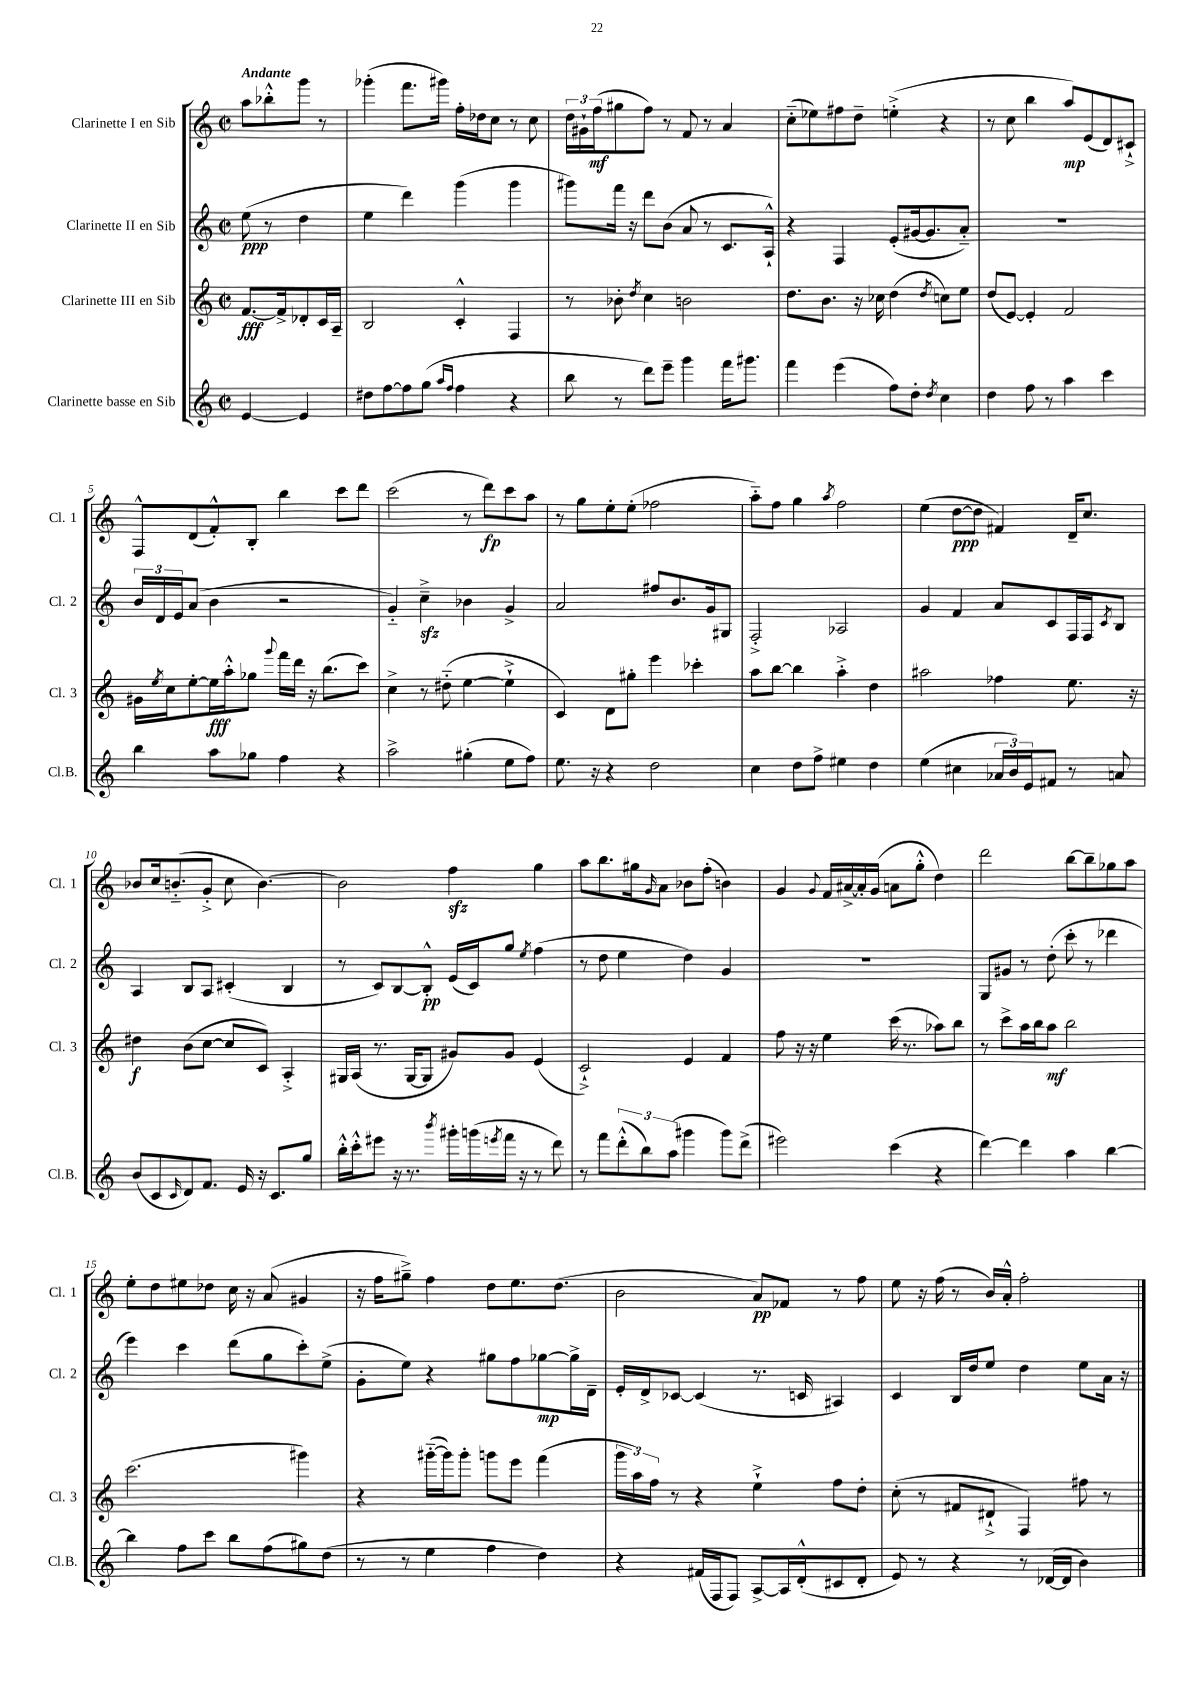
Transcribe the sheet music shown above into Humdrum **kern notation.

**kern	**kern	**kern	**kern
*staff4	*staff3	*staff2	*staff1
*clefG2	*clefG2	*clefG2	*clefG2
*k[]	*k[]	*k[]	*k[]
*M2/2	*M2/2	*M2/2	*M2/2
*met(c|)	*met(c|)	*met(c|)	*met(c|)
[4e	[8.f	(8ee	8aa
.	.	8r	8bb-'^^
.	16f^]	.	.
4e]	8d-'	4dd	8ggg
.	16c	.	8r
.	16A~	.	.
=	=	=	=
8dd#	2B	4ee	(4ggg-'
[8ff	.	.	.
8ff]	.	4ddd)	8.fff
(8gg	.	.	.
.	.	.	16ggg#)
16qqaa	.	.	.
16qqff	.	.	.
4ff	4c'^^	(4ggg	16ff'
.	.	.	16dd-
.	.	.	8cc
4r	4F	4ggg	8r
.	.	.	8cc
=	=	=	=
8bb	8r	8ggg#)	24dd
.	.	.	24g#`
.	.	.	(24ff
8r	8b-'	16fff	8gg#
.	.	16r	.
.	8qdd	.	.
8ddd)	4cc	8ddd	8ff)
8eee~	.	(8b	8r
4ggg	2b	8a	8f
.	.	8r	8r
16fff	.	8.c	4a
8.ggg#	.	.	.
.	.	16A`^^)	.
=	=	=	=
4fff	8.dd	4r	(8cc'~
.	.	.	8ee-)
.	8.b	.	.
(4eee	.	4F	8ff#
.	16r	.	8dd~
.	16cc-	.	.
8ff)	(4dd	(8e'	(4ee'^
8dd'	.	[16g#	.
.	.	8.g#]	.
8qdd	8qdd	.	.
4cc	8cc)	.	4r
.	8ee	8a'~)	.
=	=	=	=
4dd	(8dd	1r	8r
.	[8e)	.	8cc
8ff	4e']	.	4bb
8r	.	.	.
4aa	2f	.	8aa)
.	.	.	(8e
4ccc	.	.	8d)
.	.	.	8c#`^
=	=	=	=
4bb	16g#	24b	8F^^
.	.	24d	.
.	8qee	.	.
.	16cc	.	.
.	.	24e	.
.	[8ee'	(8a	(8d
8aa	16ee]	4b	8f'^^)
.	16aa'^^	.	.
8gg-	8gg-	.	8B'
.	8qqggg	.	.
4ff	16fff	2r	4bb
.	16ddd	.	.
.	16r	.	.
.	(8.bb	.	.
4r	.	.	8ccc
.	8ccc)	.	8ddd
=	=	=	=
2aa^	4cc^	4g'~)	(2ccc
.	8r	4cc~^	.
.	(8dd#'~	.	.
(4gg#'	[4ee	4b-	8r
.	.	.	8ddd)
8ee	4ee`^]	4g^	8ccc
8ff)	.	.	8aa
=	=	=	=
8.ee	4c)	2a	8r
.	.	.	8gg
16r	.	.	.
4r	8d	.	8ee'
.	8gg#'	.	(8ee'
2dd	4eee	8ff#	2ff-
.	.	8.b	.
.	4ccc-'	.	.
.	.	16g	.
.	.	8G#	.
=	=	=	=
4cc	8aa	2F'^	8aa'~)
.	[8bb	.	8ff
8dd	4bb]	.	4gg
8ff^	.	.	.
.	.	.	8qaa
4ee#	4aa'^	2A-	2ff
4dd	4dd	.	.
=	=	=	=
(4ee	2aa#	4g	(4ee
4cc#	.	4f	[8dd
.	.	.	8dd]
24a-	4ff-	8a	4f#)
24b)	.	.	.
24e	.	.	.
8f#	.	8c	.
8r	8.ee	16F	16d~
.	.	16F	8.cc
.	.	8qc	.
8a	.	8B	.
.	16r	.	.
=	=	=	=
(8b	4dd#	4A	8b-
8c	.	.	16cc
.	.	.	(8.b'~
16qqc	.	.	.
8d)	(8b	8B	.
8.f	[8cc	8A	8g'^
.	8cc]	(4c#'	8cc
16e	.	.	.
16r	8c)	.	[4.b)
8.c	.	.	.
.	4A'^	4B	.
8gg	.	.	.
=	=	=	=
16bb'^^	16G#	8r	2b]
16ccc'^^	(16A	.	.
8eee#	8.r	8c)	.
16r	.	[8B	.
8.r	[16G#	.	.
.	8G#]	8B'^^]	.
8qbbb	.	.	.
16ggg#'	8g#)	(16e	4ff
(16ggg	.	16c)	.
8qeee	.	.	.
16fff	8g#	8gg	.
16r	.	.	.
.	.	8qee	.
8r	(4e	(4ff	4gg
8ddd)	.	.	.
=	=	=	=
8r	2c`^)	8r	8aa
8fff	.	8dd	8.bb
(12ddd'^^	.	4ee	.
.	.	.	16gg#
12bb)	.	.	.
.	.	.	16qqg
.	.	.	8a
(12aa	.	.	.
4ggg#	4e	4dd)	8b-
.	.	.	(8ff'
8ggg#)	4f	4g	4b)
(8ddd^	.	.	.
=	=	=	=
2eee#)	8ff	1r	4g
.	16r	.	.
.	16r	.	.
.	.	.	8qqg
.	4ee	.	16f
.	.	.	[16a#^
.	.	.	16a#']
.	.	.	(16g
(4ccc	(16ccc	.	8a
.	8.r	.	.
.	.	.	8gg'^^
4r	8aa-)	.	4dd)
.	8bb	.	.
=	=	=	=
[4ddd)	8r	8G	2ddd
.	8ccc^	8g#	.
4ddd]	16aa	8r	.
.	16bb	.	.
.	8aa	(8dd'	.
4aa	2bb	8ccc'	[8bb
.	.	8r	8bb~]
[4bb	.	4ddd-	8gg-
.	.	.	8aa
=	=	=	=
4bb]	(2.ccc	4eee)	8ee'
.	.	.	8dd
8ff	.	4ccc	8ee#
8ccc	.	.	8dd-
8bb	.	(8ddd	16cc
.	.	.	16r
(8ff	.	8gg	(8a
8gg#)	4ggg#)	8ccc')	4g#
(8dd	.	(8ee^	.
=	=	=	=
8r	4r	8g'	16r
.	.	.	16ff
8r	.	8ee)	8gg#~^)
4ee	([16ggg#'~	4r	4ff
.	16ggg#])	.	.
.	8ggg#'	.	.
4ff	8ggg	8gg#	8dd
.	8eee	8ff	8.ee
4dd)	(4fff	[8gg-	.
.	.	.	(8.dd
.	.	16gg-^]	.
.	.	16d~	.
=	=	=	=
4r	24ggg	16e'	2b
.	24aa)	.	.
.	.	16d^	.
.	24ff	.	.
.	8r	[8c-	.
(16f#	4r	(4c-]	.
16F	.	.	.
8F)	.	.	.
[8A^	4ee`^	8.r	8a)
16A]	.	.	8f-
(16d'^^	.	16c	.
8c#	8ff	4A#)	8r
8d'	8dd'	.	8ff
=	=	=	=
8e)	(8cc'	4c	8ee
8r	8r	.	16r
.	.	.	(16ff
4r	8f#	16B	8r
.	.	16dd	.
.	8d#`^	8ee	16b)
.	.	.	16a'^^
8r	4F)	4dd	2ff'
([16d-	.	.	.
16d-]	.	.	.
4b)	8ff#	8ee	.
.	8r	16a	.
.	.	16r	.
==	==	==	==
*-	*-	*-	*-
